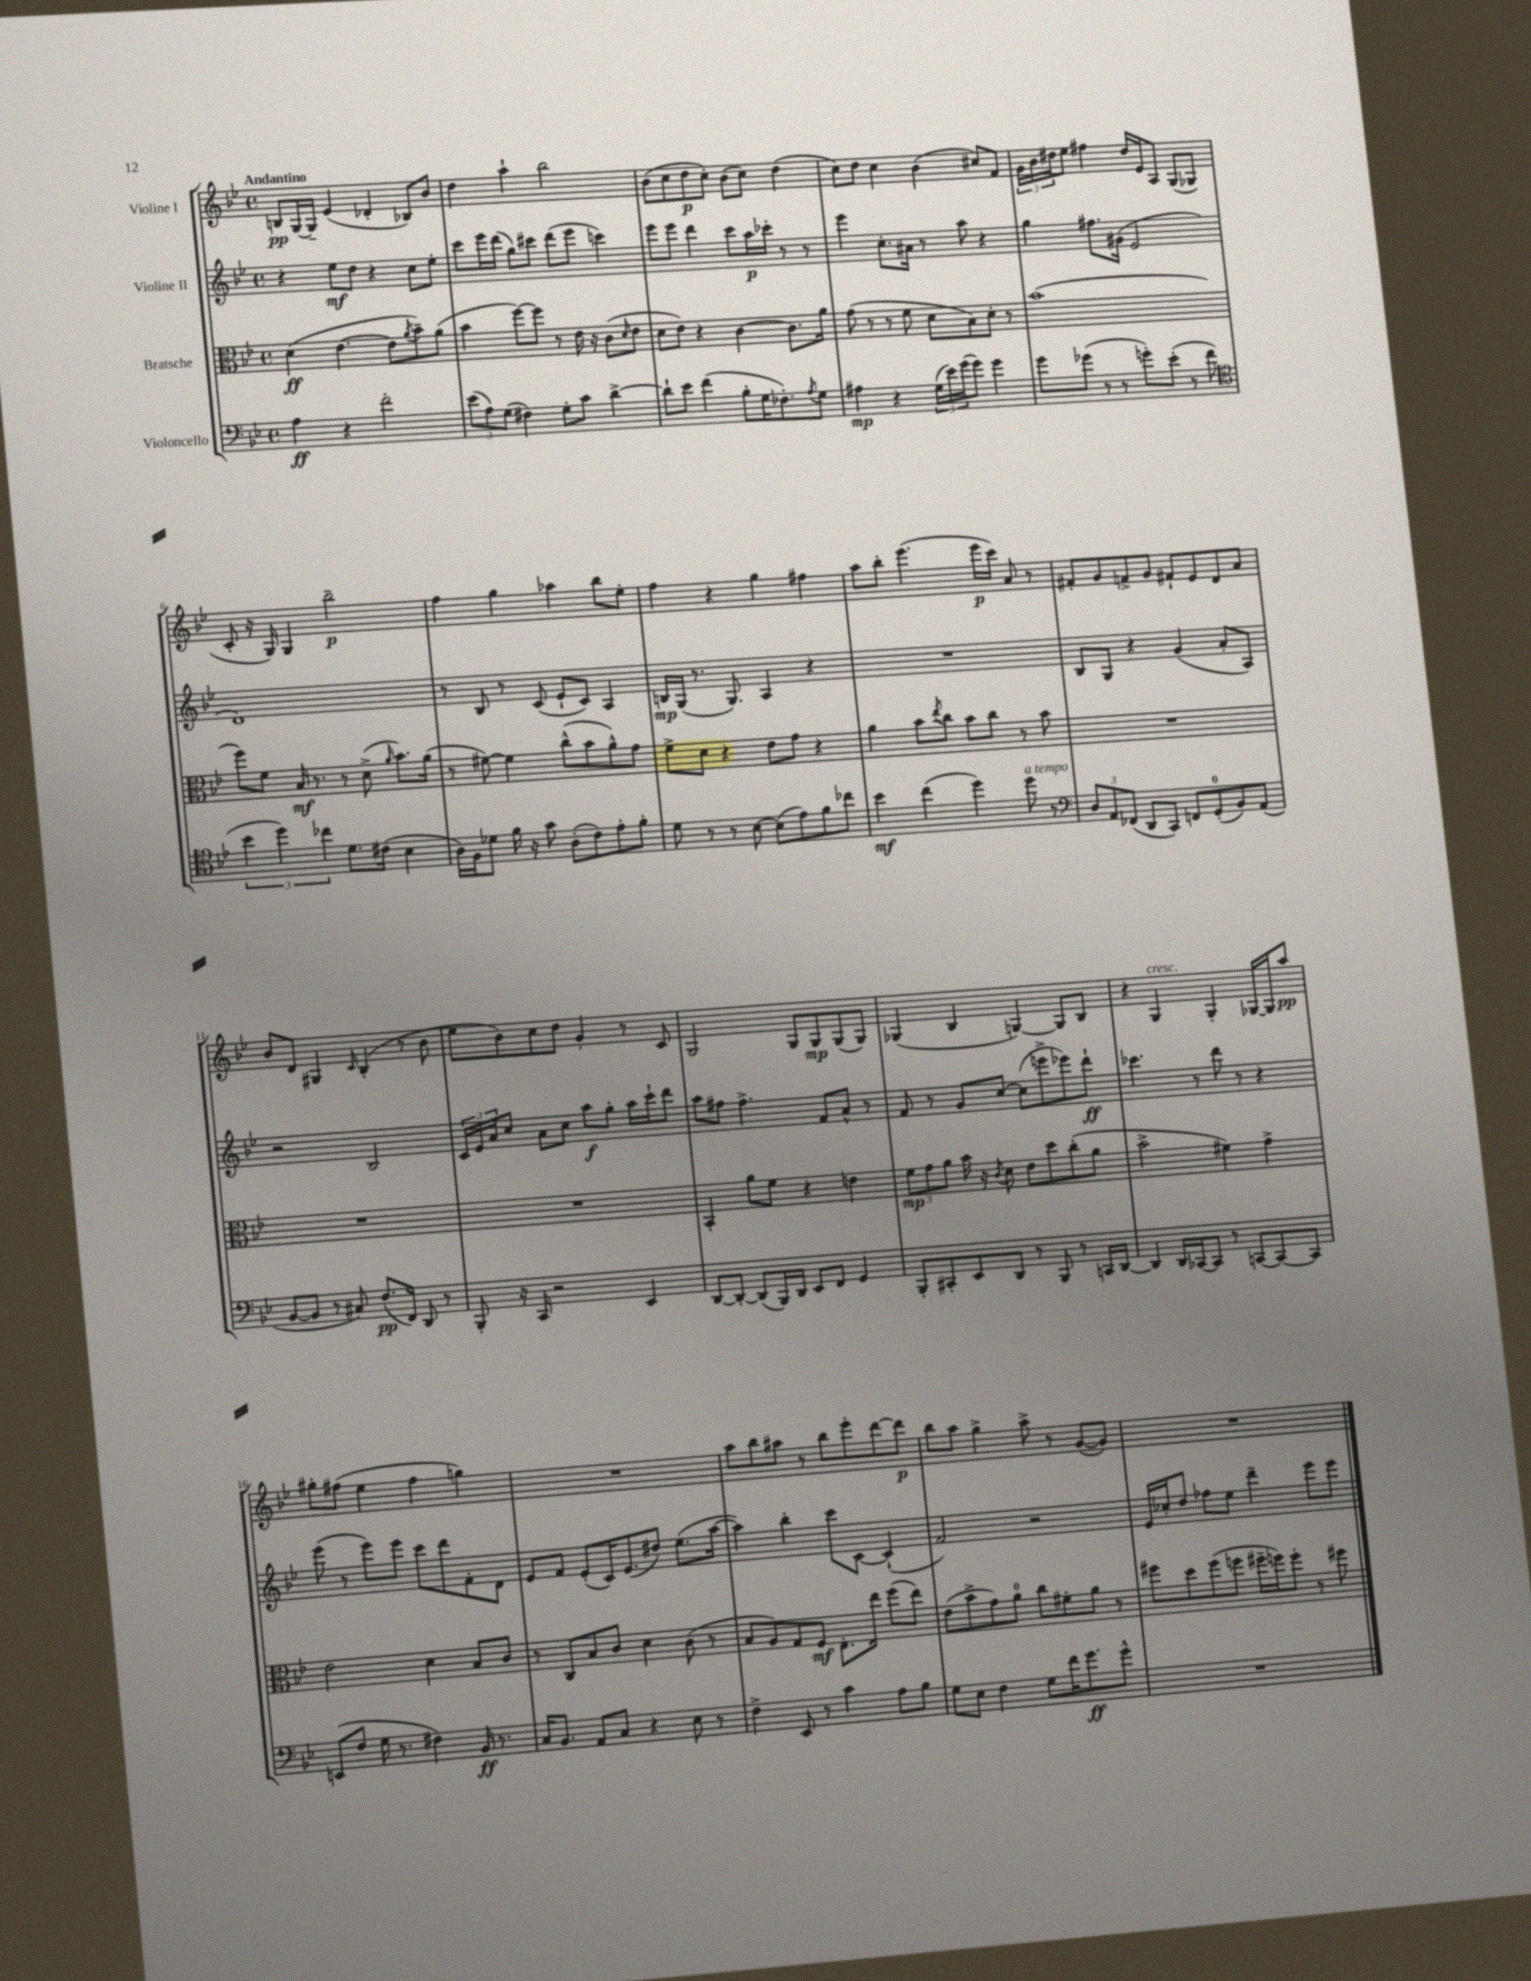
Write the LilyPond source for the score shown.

<<
\new StaffGroup <<
\new Staff = "s0" \with { instrumentName = "Violine I" } {
    \clef treble \key bes \major \defaultTimeSignature \time 4/4 \tempo "Andantino"
    b8\pp g16~ g16-- ees'4( des'4-. bes8) bes'8 |
    d''4 a''4-! bes''2 |
    bes'8( c''8 d''8\p c''8-.) bes'8( c''8) d''4( |
    c''8) d''8 c''4 bes'4( cis''8) f'8 |
    \tuplet 3/2 { g'16 bes'16 dis''16 } ees''8 fis''4 dis''16 ees'16 a8 g8( ges8 |
    c'8-. r16 g16) g4 bes''2--\p |
    f''4 g''4 aes''4 bes''8 ees''8-. |
    f''4 r4 g''4 fis''4 |
    a''8 bes''8-. ees'''4.( ees'''16\p c'''16) a'8 r8 |
    fis'8-. g'8 f'8-> g'8 fis'8-! ees'8 d'8 a'8 |
    bes'8 d'8 gis4 \grace { c'16 } bes4-.( r8 bes'8 |
    ees''8 bes'8) c''8 d''8 g'4-. r8 c'8 |
    g2 g8 g8\mp g8( g8) |
    ges4( bes4 g4~) g8 bes8 |
    r4 g4^\markup { \italic "cresc." } g4-. ges16~ ges16 a''8\pp |
    gis''8-. fis''8( ees''4 fis''4 g''4) |
    R1 |
    a''8 bes''8 ais''8 r8 bes''8 ees'''8-. d'''8~ d'''8\p |
    bes''8 a''8 g''4-> a''8-> r8 g'8~( g'8) |
    R1 \bar "|." |
}
\new Staff = "s1" \with { instrumentName = "Violine II" } {
    \clef treble \key bes \major \defaultTimeSignature \time 4/4
    r4 ees''8\mf d''8 r4 c''8 ees''8-. |
    c'''8 ees'''16 d'''16( g''8) cis'''8 d'''8( ees'''8 c'''4) |
    ees'''8 ees'''8 d'''4 c'''8 a''16\p ces'''16-. r8 r8 |
    ees'''4 c''8.-. ais'16 r8 a''8 r4 |
    g''4 fis''8. gis'16( ees'2 |
    d'1) |
    r8 bes8 r8 c'8( ees'8-! c'8) a4 |
    b16\mp g16( r8. g8.) a4 r4 |
    R1 |
    bes8 g8 r4 g'4( a'8-. a8) |
    r2 bes2 |
    \tuplet 3/2 { c'16 ees'16 a'16 } c''8 a'8 c''8 a''8\f g''8-. a''16 c'''16-! d'''8 |
    a''8 fis''8 fis''4.-> f'8 a'8-^ r8 |
    f'8 r8 g'8 c''8~ c''8( e'''8-> ees'''8) d'''8-!\ff |
    ces'''4. r8 d'''8 r8 r4 |
    ees'''8( r8 ees'''8) ees'''8 c'''8 d'''8 f'8-. d'8 |
    ees'8 f'8 ees'8-.( c'16) ees'8.( dis''8) ees''8.( a''16~ |
    a''4) bes''4-. c'''8 c'8~ c'4-!( |
    f'2) r2 |
    ees'16 ces''16-. d''8 fes''8 ees''8 d'''4-- ees'''8 ees'''8 \bar "|." |
}
\new Staff = "s2" \with { instrumentName = "Bratsche" } {
    \clef alto \key bes \major \defaultTimeSignature \time 4/4
    d'4\ff( ees'4.~ ees'8 \acciaccatura { a'8 } bes'8--) a'8( |
    bes'4 f''8~) f''8 r8 ees'16 r16 c'8( \grace { d'16 } ees'8 |
    d'8 ees'8) r4 c'4~ c'8. a'16 |
    g'8( r8 r8 f'8 d'8 bes8) d'8-. r8 |
    bes'1( |
    f''8) f'8 bes16\mf r8. r8 d'8->( \grace { a'16 } bes'8.) a'16( |
    r8 fis'8~) fis'4 c''8-^( bes'8 a'8-^) g'8 |
    f'8-> d'8 r4 ees'8 g'8 r4 |
    a'4 bes'8 \acciaccatura { ees''8 } c''8 bes'8 c''8 r8 bes'8 |
    R1 |
    R1 |
    R1 |
    bes,4-. a'8 f'8 r4 e'4 |
    \tuplet 3/2 { f'8\mp g'8 a'8 } bes'16 r16 \acciaccatura { c'8 } d'8 ees'8 d''8 c''8-.( a'8 |
    bes'2-> fis'4) g'4-> |
    ees'2 d'4 bes8 c'8 |
    r8 c8 bes8 c'8 d'4 c'8( r8 |
    bes8 a8) g8 f8\mf ees8.-. ees''16 f''8( ees''8) |
    ees'8( bes'8-> g'8) a'8-0 c''8 fis'8-. a'8 r8 |
    fis''8 d''8 fis''8( f''8 fis''16-- f''16) f''8-. r8 fis''8 \bar "|." |
}
\new Staff = "s3" \with { instrumentName = "Violoncello" } {
    \clef bass \key bes \major \defaultTimeSignature \time 4/4
    a4\ff r4 f'2-. |
    \tuplet 3/2 { ees'8( a8) g8( } fis4) g8-. c'8 d'4~-> |
    d'8-! ees'8 f'4( bes8-. g16 fes8.-.) \acciaccatura { a8 } g8 |
    ais4\mp r4 \tuplet 3/2 { g16( ees'16) g'16( } g'8) g'4 |
    g'8 ges'8( r8 r8 g'8-.) ees'8-.( r8 f'8 |
    \clef tenor \tuplet 3/2 { bes'4 d''4) ces''4 } d'8. cis'16( bes4 |
    a16) f16 des'8 f'16 r16 g'8 a8-.( c'8) ees'8-. f'8-. |
    d'8 r8 r8 bes8~ bes8( ees'8) f'8 ces''8 |
    bes'4\mf c''4( d''4) d''8^\markup { \italic "a tempo" } r8 |
    \clef bass \tuplet 3/2 { d8 a,8 fes,8( } d,8 c,8) f,8 g,8-0-.( bes,8) a,8( |
    bes,8~ bes,8 r8 cis8) f8.\pp( f,16) d,8 r8 |
    bes,,8-. r16 c,16 r2 ees,4 |
    d,8~ d,8~-. d,8( bes,,16) d,16 ees,8 f,8 g,4 |
    bes,,8-. cis,8-. ees,8 d,8 r8 bes,,8 r8 c,16 d,16~ |
    d,4 d,16 ces,16~ ces,8 r8 c,8~ c,8~ c,8 |
    e,8( f8 g16 r8. fis4) bes,16\ff r8. |
    c16 bes,8. a,8 c8 r4 ees8 r8 |
    f4-> ees,8 r8 c'4 a8 bes8 |
    g8 ees8 f4 g8 f'16 g'8.\ff g'8-^ |
    R1 \bar "|." |
}
>>
>>
